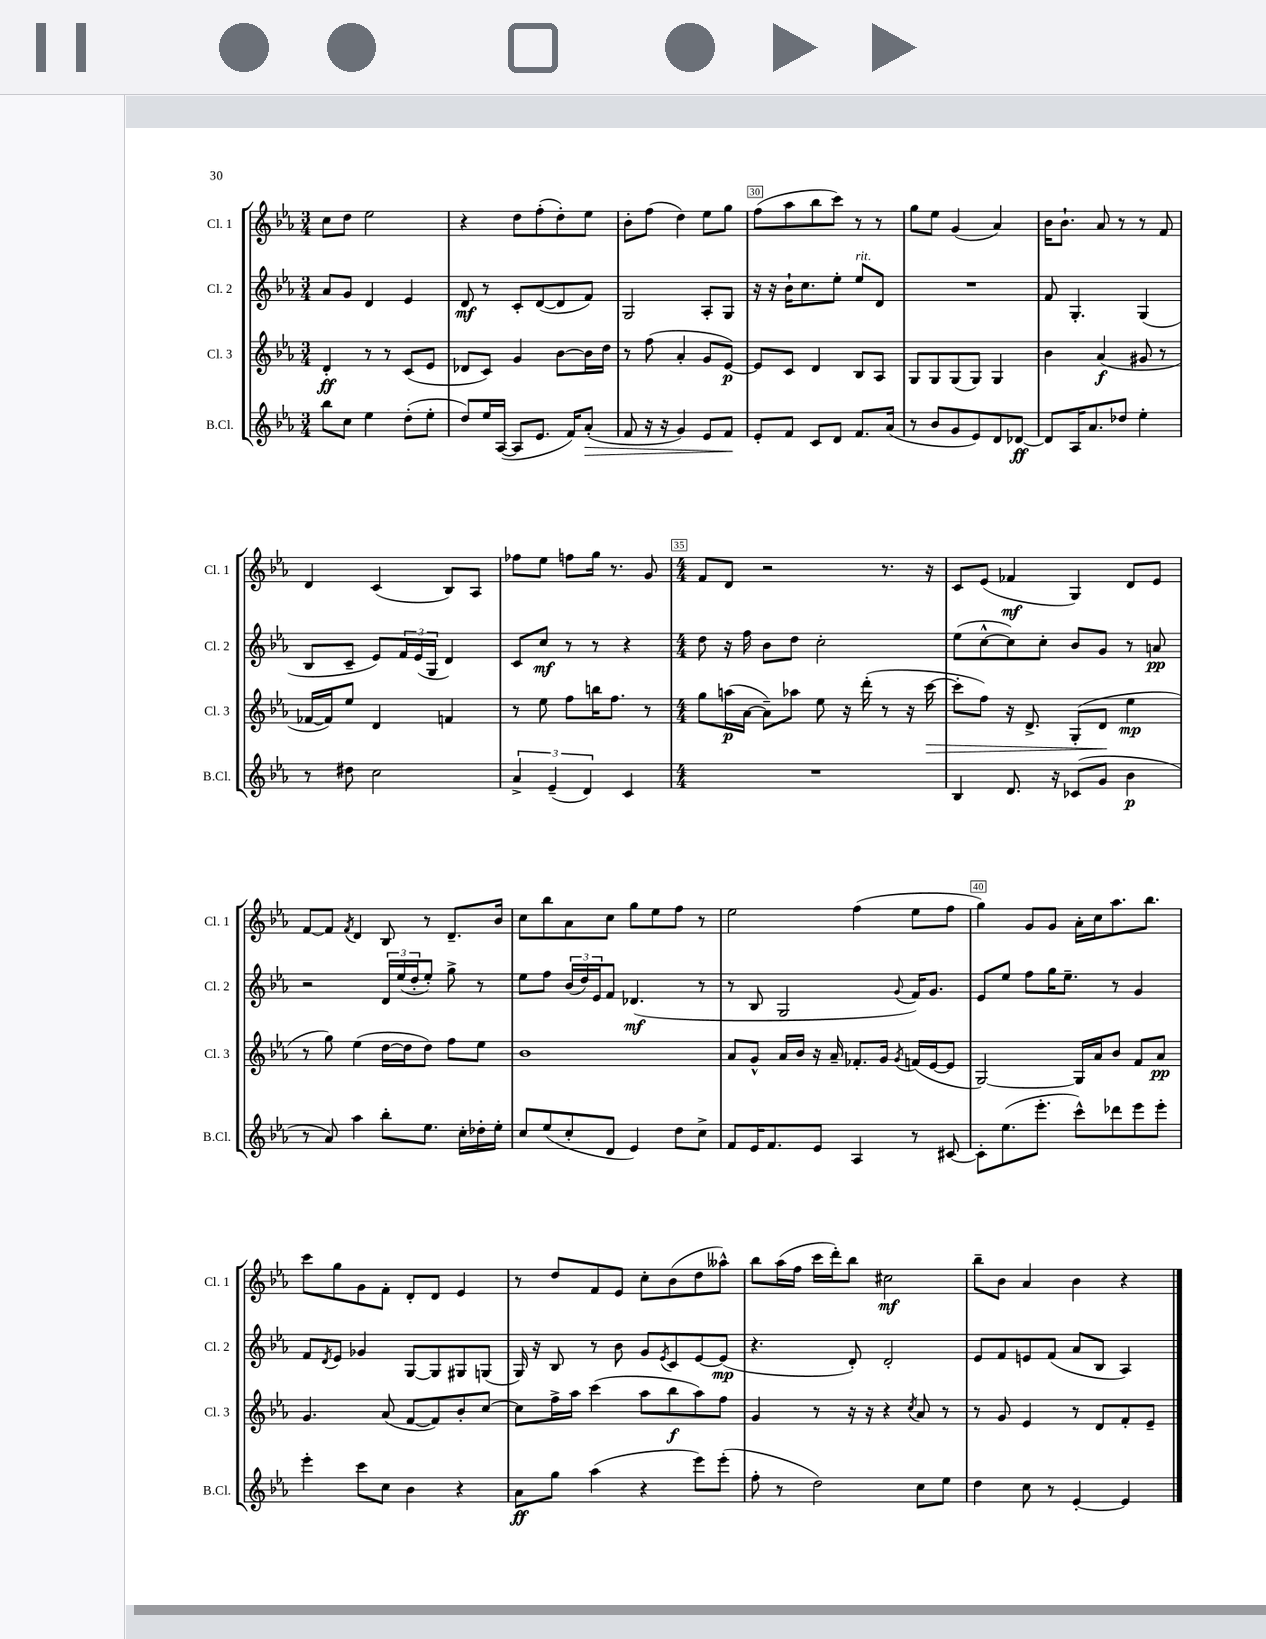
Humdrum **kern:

**kern	**kern	**kern	**kern
*staff4	*staff3	*staff2	*staff1
*clefG2	*clefG2	*clefG2	*clefG2
*k[b-e-a-]	*k[b-e-a-]	*k[b-e-a-]	*k[b-e-a-]
*M3/4	*M3/4	*M3/4	*M3/4
8bb-	4d'	8a-	8cc
8cc	.	8g	8dd
4ee-	8r	4d	2ee-
.	8r	.	.
(8dd'	(8c	4e-	.
8ee-'	8e-	.	.
=	=	=	=
8dd)	8d-	8d	4r
16ee-	8c)	8r	.
([16A-	.	.	.
8A-]	4g	8c'	8dd
8.e-	.	([8d	(8ff'
.	[8b-	8d]	8dd')
16f)	.	.	.
(8a-'	16b-]	8f)	8ee-
.	16dd	.	.
=	=	=	=
8f	8r	2G	8b-'
16r	(8ff	.	(8ff
16r	.	.	.
4g)	4a-'	.	4dd)
8e-	8g	8A-'	8ee-
8f	[8e-)	8G	8gg
=	=	=	=
8e-'	8e-]	16r	(8ff
.	.	16r	.
8f	8c	16b-`	8aa-
.	.	8.cc	.
8c	4d	.	8bb-
8d	.	8ee-'	8ccc)
8.f	8B-	8ee-	8r
.	8A-	8d	8r
(16a-	.	.	.
=	=	=	=
8r	8G	2.r	8gg
8b-	8G	.	8ee-
8g	(8G	.	(4g
8e-)	8G)	.	.
8d	4G	.	4a-)
[8d-	.	.	.
=	=	=	=
8d-]	4b-	8f	16b-
.	.	.	8.b-`
16A-	.	4.G'	.
8.a-	.	.	.
.	(4a-	.	8a-
8dd-	.	.	8r
4ee-'	8g#	(4G	8r
.	8r	.	8f
=	=	=	=
8r	[16f-	8B-	4d
.	16f-])	.	.
8dd#	8ee-	8c~	.
2cc	4d	8e-)	(4c
.	.	24f	.
.	.	(24e-	.
.	.	24G	.
.	4f	4d)	8B-)
.	.	.	8A-
=	=	=	=
6a-^	8r	8c	8ff-
.	8ee-	8cc	8ee-
(6e-~	.	.	.
.	8ff	8r	8ff
6d)	.	.	.
.	16bb	8r	16gg
.	8.ff	.	8.r
4c	.	4r	.
.	8r	.	8g
=	=	=	=
*M4/4	*M4/4	*M4/4	*M4/4
1r	8gg	8dd	8f
.	(16aa	16r	8d
.	[16a-	16ff	.
.	8a-~])	8b-	2r
.	8aa-	8dd	.
.	8ee-	2cc'	.
.	16r	.	.
.	(16ddd'	.	.
.	8r	.	8.r
.	16r	.	.
.	[16ccc	.	16r
=	=	=	=
4B-	8ccc']	(8ee-	8c
.	8ff)	[8cc^^	(8e-
8.d	16r	8cc])	4f-
.	8.d^	.	.
.	.	8cc'	.
16r	.	.	.
(8c-	(8G'	8b-	4G)
8g	8d	8g	.
4b-	4ee-	8r	8d
.	.	8a	8e-
=	=	=	=
8r	8r	2r	[8f
8a-)	8gg)	.	8f]
.	.	.	8qf
4aa-	(4ee-	.	4d
8bb-'	[16dd	24d	8B-
.	.	(24ee-	.
.	16dd]	.	.
.	.	24dd'	.
8.ee-	8dd)	8ee-')	8r
.	8ff	8gg^	8.d~
16cc'	.	.	.
16dd-'	8ee-	8r	.
16ee-'	.	.	16b-
=	=	=	=
8cc	1b-	8ee-	8cc
(8ee-	.	8ff	8bb-
8cc'	.	(24b-	8a-
.	.	24dd)	.
.	.	24e-	.
8d	.	8f	8cc
4e-)	.	(4.d-	8gg
.	.	.	8ee-
8dd	.	.	8ff
8cc^	.	8r	8r
=	=	=	=
8f	8a-	8r	2ee-
16e-	8g^^	8B-	.
8.f	.	.	.
.	16a-	2G	.
.	16b-	.	.
8e-	16r	.	.
.	16a-~	.	.
4A-	8.f-'	.	(4ff
.	16g	.	.
.	8qg	8qqg	.
8r	(16f	16f)	8ee-
.	[16e-	8.g	.
[8c#	8e-]	.	8ff
=	=	=	=
8c#']	[2G)	8e-	4gg)
(8.ee-	.	8ee-	.
.	.	8ff	8g
8.eee-'	.	.	.
.	.	16gg	8g
.	.	8.ee-~	.
8ccc^^)	16G]	.	16a-'
.	16a-	.	16cc
8ddd-	8b-	8r	8.aa-
8eee-	8f	4g	.
.	.	.	8.bb-
8eee-'	8a-	.	.
=	=	=	=
4eee-'	4.g	8f	8ccc
.	.	8qd	.
.	.	8e-	8gg
8ccc	.	4g-	8g
8cc	(8a-	.	8f'
4b-	[8f	[8G	8d'
.	8f])	8G]	8d
4r	8b-'	8G#	4e-
.	[8cc	(8G	.
=	=	=	=
8a-	8cc]	16G)	8r
.	.	16r	.
8gg	16ff^	8B-	8dd
.	16aa-	.	.
(4aa-	(4ccc	8r	8f
.	.	8b-	8e-
4r	8aa-	8g	8cc'
.	.	8qe-	.
.	8bb-	8c	(8b-
8eee-)	8aa-)	[8e-	8dd
(8eee-'	8ff	(8e-]	8aa--^^)
=	=	=	=
8ff'	4g	4.r	8bb-
8r	.	.	(16aa-
.	.	.	16ff
2dd)	8r	.	16ccc
.	.	.	16ddd')
.	16r	8d')	8bb-
.	16r	.	.
.	4r	2d'	2cc#
.	8qcc	.	.
8cc	8a-	.	.
8ee-	8r	.	.
=	=	=	=
4dd	8r	8e-	8bb-~
.	8g	8f	8b-
8cc	4e-	8e	4a-
8r	.	(8f	.
[4e-'	8r	8a-	4b-
.	8d	8B-	.
4e-]	8f'	4A-)	4r
.	8e-~	.	.
==	==	==	==
*-	*-	*-	*-
